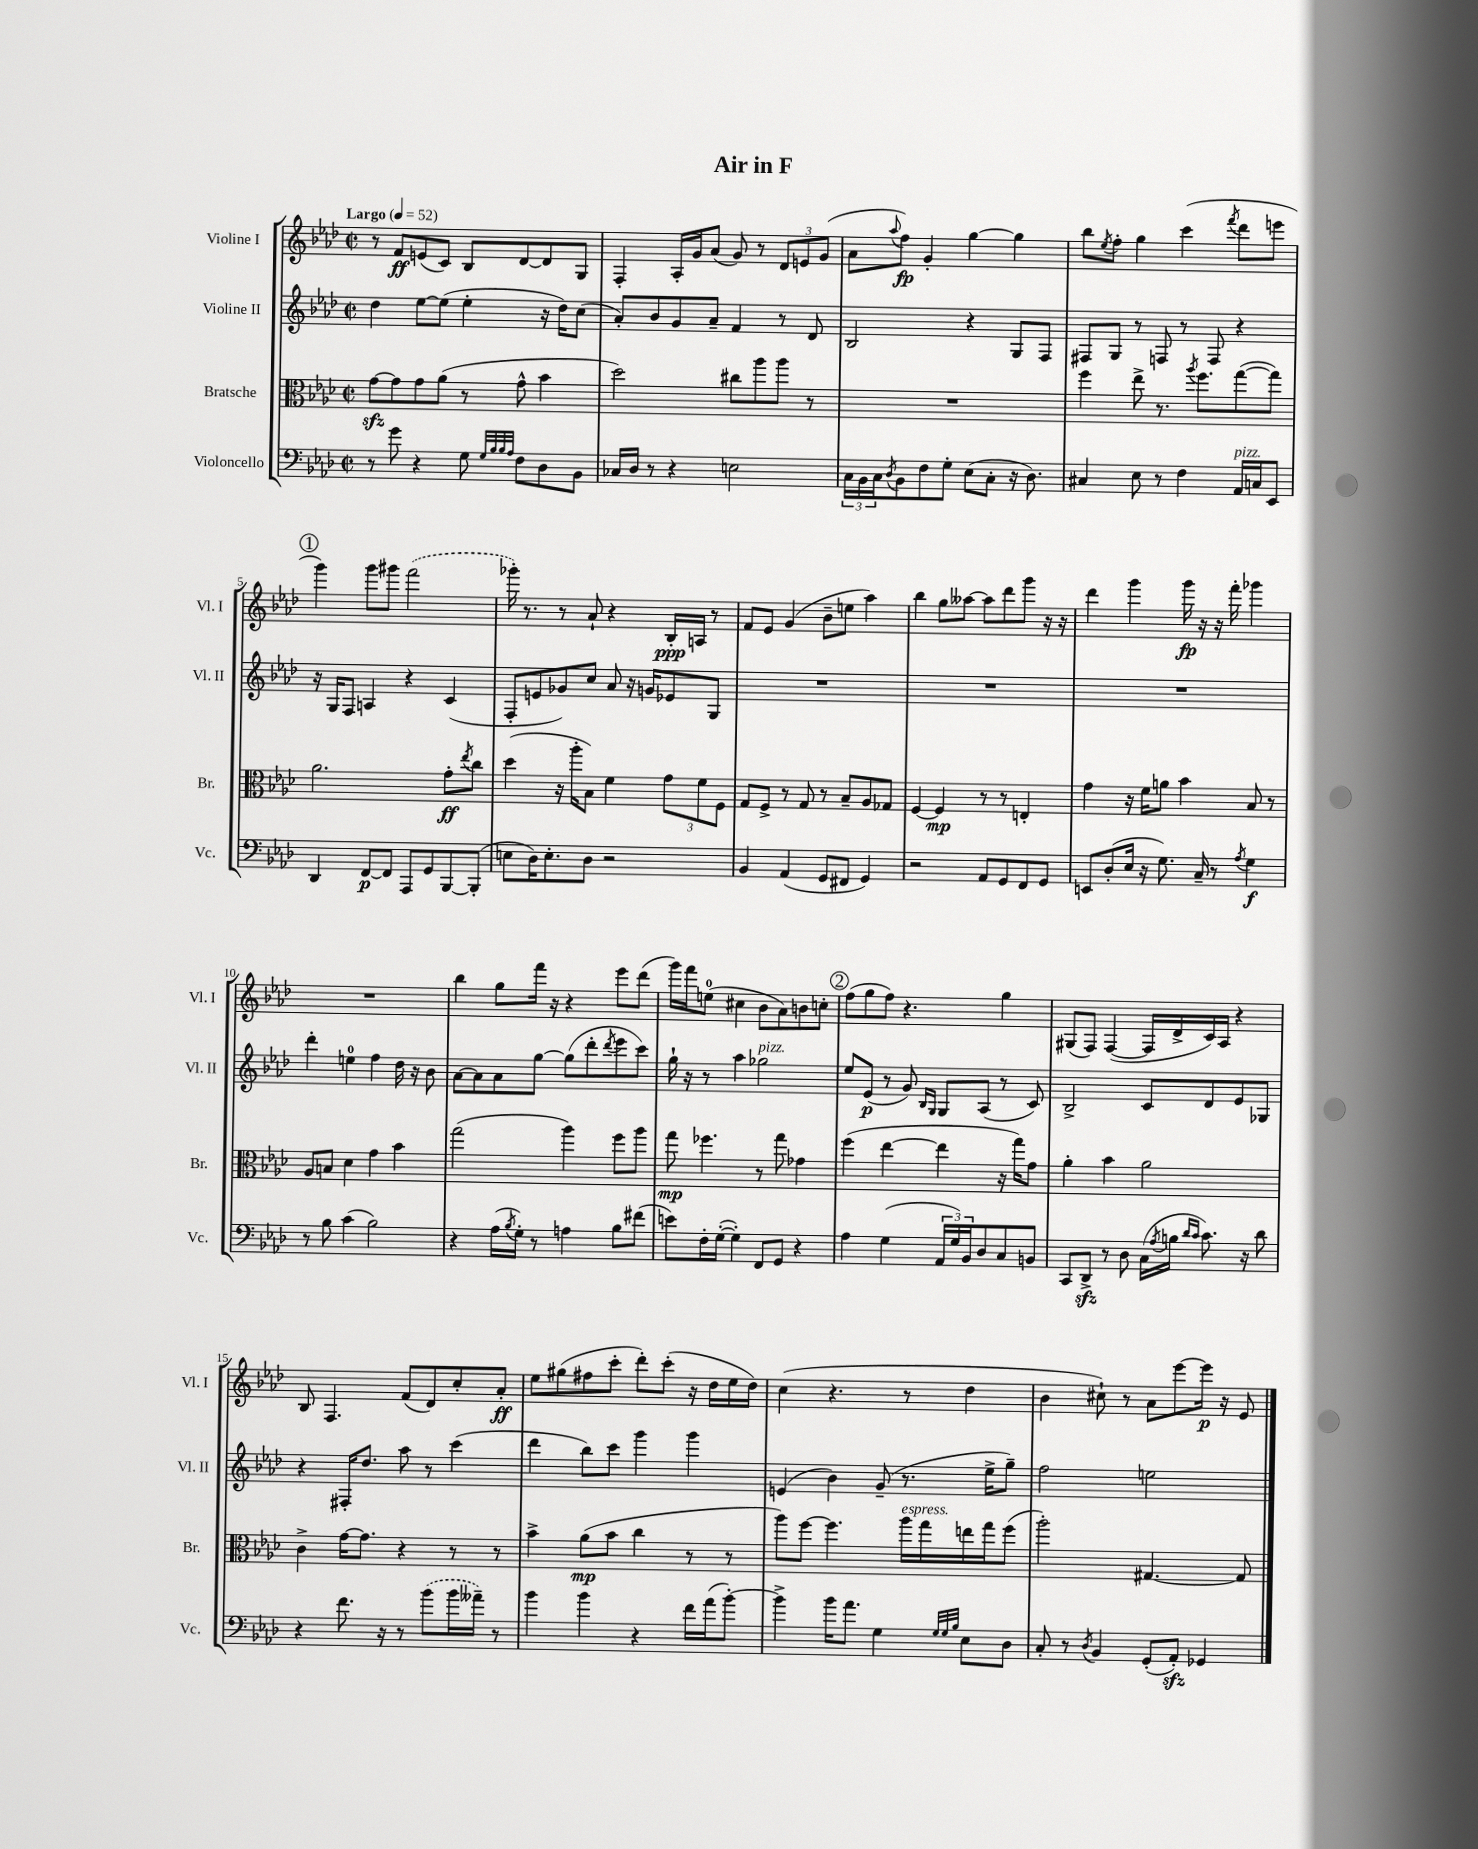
\header { title = "Air in F" }
<<
\new StaffGroup <<
\new Staff = "s0" \with { instrumentName = "Violine I" shortInstrumentName = "Vl. I" } {
    \clef treble \key aes \major \defaultTimeSignature \time 2/2 \tempo "Largo" 4 = 52
    r8 f'8\ff e'8( c'8) bes8 des'8~ des'8 g8 |
    f4-. aes16-. g'16 aes'8( g'8) r8 \tuplet 3/2 { des'8 e'8 g'8( } |
    aes'8 \appoggiatura { aes''8 } f''8\fp) g'4-. g''4~ g''4 |
    bes''8 \acciaccatura { ees''8 } f''8-. g''4 c'''4( \acciaccatura { f'''8 } des'''8 e'''8 |
    \mark \markup { \circle "1" } g'''4) g'''8 gis'''8 \once \slurDashed f'''2( |
    ges'''16-.) r8. r8 aes'8-! r4 bes16-.\ppp a16 r8 |
    f'8 ees'8 g'4( bes'8-- e''8 aes''4) |
    bes''4 g''8 aeses''8~ aeses''8 des'''8 g'''8 r16 r16 |
    des'''4 g'''4 g'''16\fp r16 r16 f'''16-. ges'''4 |
    R1 |
    bes''4 g''8 f'''16 r16 r4 ees'''8 des'''8( |
    g'''16) f'''16 e''8-0( cis''4 bes'8 aes'8) b'8 c''8-. |
    \mark \markup { \circle "2" } f''8( g''8 f''8) r4. g''4 |
    gis8( f8) f4~( f16 des'16-> c'16) aes16 r4 |
    bes8 f4. f'8( des'8) c''8-. aes'8-.\ff |
    ees''8 gis''8( fis''8 c'''8-. des'''8-.) c'''8-.( r16 des''16 ees''16 des''16) |
    c''4( r4. r8 des''4 |
    bes'4 cis''8-!) r8 aes'8 ees'''8~ ees'''16\p r16 ees'8 \bar "|." |
}
\new Staff = "s1" \with { instrumentName = "Violine II" shortInstrumentName = "Vl. II" } {
    \clef treble \key aes \major \defaultTimeSignature \time 2/2
    des''4 ees''8~ ees''8( ees''4-. r16 des''16) c''8( |
    aes'8-.) bes'8 g'8 aes'8-- f'4 r8 des'8 |
    bes2 r4 g8 f8 |
    fis8 g8 r8 f8 r8 f8 r4 |
    \mark \markup { \circle "1" } r16 g16 f8 a4 r4 c'4( |
    f8-. e'8 ges'8) c''8 aes'8 r16 g'16 ees'8 g8 |
    R1 |
    R1 |
    R1 |
    des'''4-. e''4-0 f''4 des''16 r16 bes'8 |
    aes'8~ aes'8 aes'8 g''8~ g''8( des'''8-. \acciaccatura { des'''8 } ees'''8 c'''8) |
    g''16-! r16 r8 aes''4 ges''2^\markup { \italic "pizz." } |
    \mark \markup { \circle "2" } ees''8 ees'8\p( r8 g'8) \grace { bes16 g16 } g8 aes8( r8 c'8) |
    bes2-> c'8 des'8 ees'8 ges8 |
    r4 fis16-. des''8. aes''8 r8 c'''4( |
    des'''4 bes''8) c'''8 g'''4 g'''4 |
    e'4( bes'4) g'8--( r8. ees''16-> g''8--) |
    f''2 e''2 \bar "|." |
}
\new Staff = "s2" \with { instrumentName = "Bratsche" shortInstrumentName = "Br." } {
    \clef alto \key aes \major \defaultTimeSignature \time 2/2
    g'8~\sfz g'8 g'8 aes'8( r8 g'8-^ bes'4 |
    des''2) cis''8 aes''8 aes''8 r8 |
    R1 |
    f''4 ees''8-> r8. \acciaccatura { aes''8 } f''8. g''8~( g''8) |
    \mark \markup { \circle "1" } aes'2. g'8-.\ff \acciaccatura { ees''8 } c''8 |
    des''4( r16 aes''16-. bes8) f'4 \tuplet 3/2 { g'8 f'8 f8 } |
    g8 f8-> r8 g8 r8 bes8-- aes8 ges8 |
    f4~ f4\mp r8 r8 e4-. |
    g'4 r16 f'16 a'8 bes'4 bes8 r8 |
    aes8 b8 des'4 g'4 bes'4 |
    g''2( aes''4) f''8 aes''8 |
    g''8\mp fes''4. r8 g''8 ges'4 |
    \mark \markup { \circle "2" } f''4( ees''4~ ees''4 r16 g''16) g'8 |
    aes'4-. bes'4 aes'2 |
    c'4-> g'16~ g'8. r4 r8 r8 |
    bes'4-> aes'8\mp( bes'8 c''4 r8 r8 |
    aes''8) f''8~ f''4. aes''16^\markup { \italic "espress." } g''16 e''16 g''16 f''8( |
    aes''2-.) gis4.~ gis8 \bar "|." |
}
\new Staff = "s3" \with { instrumentName = "Violoncello" shortInstrumentName = "Vc." } {
    \clef bass \key aes \major \defaultTimeSignature \time 2/2
    r8 g'8 r4 g8 \grace { g32 bes32 bes32 aes32 } f8 des8 bes,8 |
    ces16 des16 r8 r4 e2 |
    \tuplet 3/2 { c16 bes,16 c16 } \acciaccatura { des8 } bes,8 f8 g8-. ees8( c8-. r16 des8.) |
    cis4 ees8 r8 f4 aes,16^\markup { \italic "pizz." } c16 ees,8 |
    \mark \markup { \circle "1" } des,4 f,8~\p f,8 aes,,8 g,8 bes,,8~ bes,,8-.( |
    e8 des16) e8.-. des8 r2 |
    bes,4 aes,4( g,8 fis,8 g,4) |
    r2 aes,8 g,8 f,8 g,8 |
    e,8 des8-.( ees16 r16 g8.) c16-- r8 \acciaccatura { aes8 } g4\f |
    r8 bes8 c'4( bes2) |
    r4 aes16( \acciaccatura { bes8 } g16-.) r8 a4 bes8 fis'8( |
    e'8) f16-. g16~-.( g4-.) f,8 g,8 r4 |
    \mark \markup { \circle "2" } aes4 g4( \tuplet 3/2 { aes,16 g16) bes,16 } des8 c8 b,8 |
    c,8 des,8->\sfz r8 des8 c16( \acciaccatura { aes8 } b16 \grace { des'16 c'16 } c'8.) r16 des'8 |
    r4 f'8. r16 r8 \once \slurDashed bes'8( bes'16 aeses'16--) r8 |
    bes'4 bes'4 r4 f'16 aes'16( bes'8~-.) |
    bes'4-> bes'16 aes'8. g4 \grace { g32 g32 bes32 } ees8 des8 |
    c8-. r8 \acciaccatura { des8 } bes,4 g,8-.( aes,8-.\sfz) ges,4 \bar "|." |
}
>>
>>
